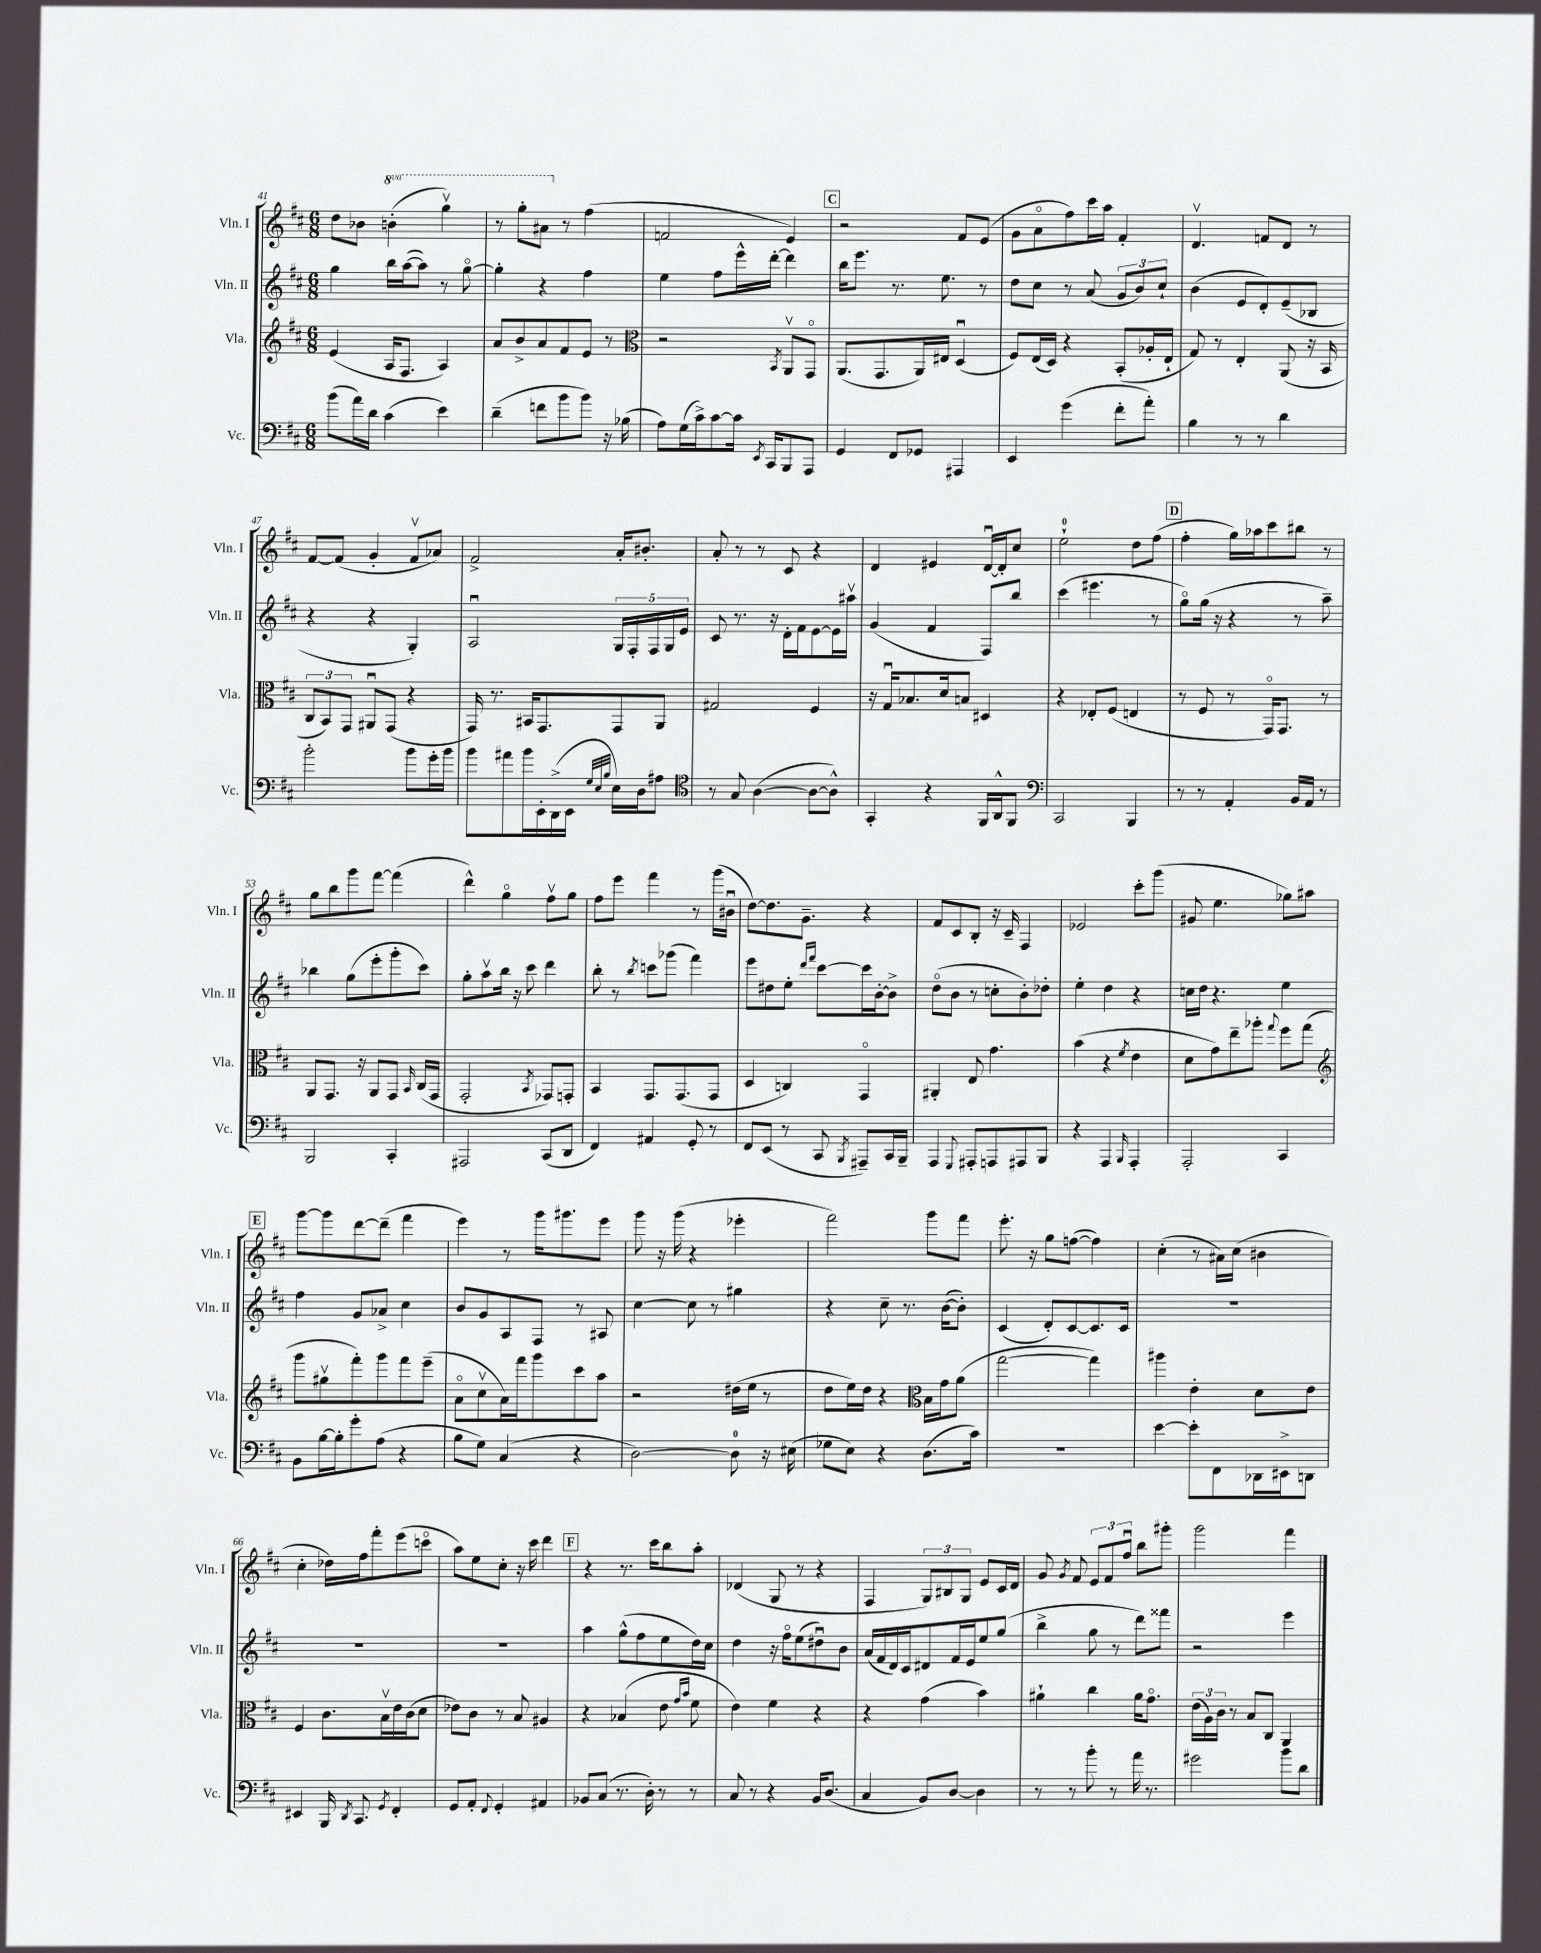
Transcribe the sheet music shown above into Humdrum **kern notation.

**kern	**kern	**kern	**kern
*staff4	*staff3	*staff2	*staff1
*clefF4	*clefG2	*clefG2	*clefG2
*k[f#c#]	*k[f#c#]	*k[f#c#]	*k[f#c#]
*M6/8	*M6/8	*M6/8	*M6/8
(8b	(4e	4gg	8dd
16a)	.	.	8b-
16d	.	.	.
(4c#	16A	16bb	(4bb'
.	8.F#	([16aa	.
.	.	8aa])	.
4e)	4A)	8r	4gggv)
.	.	[8ggo	.
=	=	=	=
(4d~	8a	4gg']	8r
.	8b^	.	8ggg'
8f	8a	4r	8aa#
8b	8f#	.	8r
8b)	8e	4ff#	(4ff#
16r	8r	.	.
(16B-	.	.	.
=	=	=	=
*	*clefC3	*	*
8A)	2r	4ee	2f
(16G	.	.	.
16c#^)	.	.	.
[8c#	.	8ff#	.
16c#]	.	16eee^^	.
8qEE	.	.	.
16CC#	.	[16ddd'	.
.	8qBB	.	.
8BBB	8AAv	4ddd]	4e)
8AAA	8GGo	.	.
=	=	=	=
4GG	(8.AA	16bb	2r
.	.	8.eee	.
.	8.GG	.	.
8FF#	.	8.r	.
8GG-	16AA)	.	.
.	16E#	8.ee	.
4AAA#	(4Du	.	8f#
.	.	8r	(8e
=	=	=	=
4EE	8F#)	8dd	8g
.	(16E	8cc#	8ao
.	16D)	.	.
(4g	4r	8r	8ff#)
.	.	(8a	16ccc#
.	.	.	16aa
8f#'	(8BB'	12g	4f#'
.	.	12b)	.
8a')	16A-'	.	.
.	.	12cc#`	.
.	16E`	.	.
=	=	=	=
4B	8G)	(4b	4.dv
.	8r	.	.
8r	4E'	8e	.
8r	.	8d')	8f
4d	(8AA	(8e~	8d
.	16r	8B-	8r
.	16BB	.	.
=	=	=	=
2b'	12C#	4r	[8f#
.	12BB)	.	.
.	.	.	(8f#]
.	12GG	.	.
.	8AA#u	4r	4g'
.	(8GG	.	.
8b	4r	4G')	8f#v
16g'	.	.	8a-)
16b	.	.	.
=	=	=	=
8b	16GG)	2Au	2f#^
.	8.r	.	.
8a#	.	.	.
16b	16BB#	.	.
16EE'	8.GG	.	.
(16DD^	.	.	.
16EE	.	.	.
32qqG	.	.	.
32qqE	.	.	.
32qqB	.	.	.
16E)	8GG	20G	16a'
.	.	20F#'	.
16D	.	.	8.b#'
.	.	20F#	.
8A#	8AA	.	.
.	.	20G	.
.	.	20e	.
=	=	=	=
*clefC4	*	*	*
8r	2G#	8c#	8a'
8G	.	8.r	8r
([4A	.	.	8r
.	.	16r	.
.	.	16d'	8c#
.	.	16f#	.
8A_	4F#	[8e	4r
8A^^])	.	16e]	.
.	.	16aa#v	.
=	=	=	=
4GG'	16r	(4g	4d
.	16Gu	.	.
.	8.B-	.	.
4r	.	4f#	4e#
.	16d	.	.
.	8B	.	.
16FF#	4D#	8F#)	[16du
16AA^^	.	.	16d']
8FF#	.	8bb	8cc#
=	=	=	=
*clefF4	*	*	*
2CC#	4r	(4ccc#	2ee`
.	8E-'	4.eee#	.
.	(8F#	.	.
4BBB	4E	.	8dd
.	.	8r	(8ff#
=	=	=	=
8r	8r	8ggo)	4ff#'
8r	8F#	(16gg	.
.	.	16r	.
4AA'	8r	4r	16gg)
.	.	.	16aa-
.	16GGo)	.	8ccc#
.	8.GG	.	.
16BB	.	8r	8bb#
16AA	.	.	.
8r	8r	8aa~)	8r
=	=	=	=
2BBB	8AA	4bb-	8gg
.	8.GG	.	8bb
.	.	(8gg	8ggg
.	16r	.	.
.	8AA	8eee'	[8fff#
4CC#'	8GG	8ggg'	(4fff#]
.	16qqBB	.	.
.	(16C#	8ccc#)	.
.	16GG	.	.
=	=	=	=
2AAA#	2GG'	8gg'	4ddd^^)
.	.	8aav	.
.	.	16bb	4ggo
.	.	16r	.
.	.	8ccc#	.
.	8qBB	.	.
(8CC#	8GG-)	4ddd	8ff#v
8DD	8GG'	.	8gg
=	=	=	=
4FF#)	4BB	8bb'	8ff#
.	.	8r	8eee
.	.	8qbb	.
4AA#	8.GG	8ccc	4fff#
.	.	(8ggg-	.
.	(8.GG	.	.
8GG'	.	4fff#)	8r
8r	8GG	.	(16ggg
.	.	.	16b#u
=	=	=	=
8FF#	4D	8eee	[8dd)
(8EE	.	8dd#	8.dd]
8r	4C)	8ee'	.
.	.	.	8.g~
.	.	16qqddd	.
.	.	16qqfff#	.
8CC#	.	[8ccc#	.
8qBBB	.	.	.
8AAA#~)	4GGo	16ccc#]	4r
.	.	[16b'	.
16CC#	.	8b^]	.
16BBB~	.	.	.
=	=	=	=
4AAA	4AA#'	(8ddo	8f#
.	.	8b	8c#
8qqGGG	.	.	.
8AAA#'	8E	8r	8B'
8AAA	4.g	8cc'	16r
.	.	.	16c#~
8AAA#	.	8b')	4F#
8BBB	.	8dd-'	.
=	=	=	=
4r	(4b	4ee'	2e-
4AAA	4r	4dd	.
16qqBBB	8qf#	.	.
4AAA'	4e	4r	8ccc#'
.	.	.	(8ggg
=	=	=	=
2AAA'	8d	16cc	8g#
.	.	16dd	.
.	8g)	4.r	4.ee
.	8ee~	.	.
.	8aa-'	.	.
.	8qqgg	.	.
4CC#	8ff#	4ee	8gg-)
.	(8gg	.	8aa#
=	=	=	=
*	*clefG2	*	*
8BB	8ggg	4ff#	[8ggg
[16B	8gg#v	.	8ggg]
16B']	.	.	.
8g'	8fff#')	8g	[8ddd
(8A	8ggg	8a-^	(8ddd~]
4r	8fff#	4cc#	4fff#
.	(8eee~	.	.
=	=	=	=
8B	8ao	8b	4eee)
8G)	8cc#v	8g	.
(4C#	16a)	8A	8r
.	16fff#	.	.
.	8ggg	8F#	16ggg
.	.	.	8.ggg#
4r	8ccc#	8r	.
.	8aa	8A#	8eee
=	=	=	=
[2D)	2r	[4cc#	8ggg
.	.	.	16r
.	.	.	(16ggg
.	.	8cc#]	4r
.	.	8r	.
8D]	(16dd#	4gg#	4eee-'
.	16ee	.	.
16r	8r	.	.
(16E#	.	.	.
=	=	=	=
8G-	8dd	4r	2fff#)
8E)	16ee)	.	.
.	16dd	.	.
4r	4r	8cc#~	.
.	.	8.r	.
*	*clefC3	*	*
(8.D	16B	.	8ggg
.	16g	([16b	.
.	(8a	8b'])	8fff#
16c#)	.	.	.
=	=	=	=
2.r	[2gg	(4c#	8.eee'
.	.	.	16r
.	.	8d')	8gg
.	.	[8c#	([8ff
.	4gg])	8.c#]	4ff])
.	.	16c#	.
=	=	=	=
[4e	4aa#	2.r	(4cc#'
8e']	4e'	.	8r
8FF#	.	.	16a#)
.	.	.	(16cc#
16DD-	8d	.	4b#
16EE#^	.	.	.
8DD	8e	.	.
=	=	=	=
4EE#	4F#	2.r	4cc#'
16BBB	8.c#	.	16dd-)
8qDD	.	.	.
8.CC#	.	.	16ff#
.	.	.	8fff#'
.	16Bv	.	.
8qGG	.	.	.
4FF#'	16e	.	(8eee
.	(16c#	.	.
.	8d	.	8ccco
=	=	=	=
8GG	8e-)	2.r	8aa)
8AA'	8c#	.	8ee
8qqFF#	.	.	.
4GG'	8r	.	8cc#'
.	8B	.	16r
.	.	.	16ccc#
4AA#	4A#	.	4ddd
=	=	=	=
8BB-	4r	4aa	4r
(8C#	.	.	.
8.r	(4B-	(8gg^^	8.r
.	.	8ff#	.
16D')	.	.	16ccc#
8r	8e	8ee	8bb
.	16qqg	.	.
.	16qqb	.	.
8r	8f#	16dd)	8aa'
.	.	16cc#	.
=	=	=	=
8C#	4e)	4dd	(4d-
8r	.	.	.
4r	4f#	16r	8G
.	.	16ff#o	.
.	.	(8ee	8r
16BB	4r	8dd#u)	4r
(8.D	.	.	.
.	.	8b	.
=	=	=	=
4C#	4r	(16a	4F#
.	.	16f#	.
.	.	16d)	.
.	.	16c#	.
8BB)	(4g	8d#	12G)
.	.	.	12B#
[8D	.	16f#	.
.	.	.	12G
.	.	16e	.
4D]	4b)	8ee	8e
.	.	(8gg	16c#
.	.	.	16d
=	=	=	=
8r	4a#`	4bb^	8g
.	.	.	8qg
8r	.	.	8f#
8b'	4cc#	8gg	12e
.	.	.	12f#
8r	.	8r	.
.	.	.	12ff#u
16a	16a#	8ddd)	8bb
8.r	8.go	.	.
.	.	8fff##	8ggg#'
=	=	=	=
2g#	(24e	2r	2ggg
.	24A)	.	.
.	24c#	.	.
.	8r	.	.
.	8B	.	.
.	8C#	.	.
8b	4AA	4eee	4fff#
8d	.	.	.
==	==	==	==
*-	*-	*-	*-
